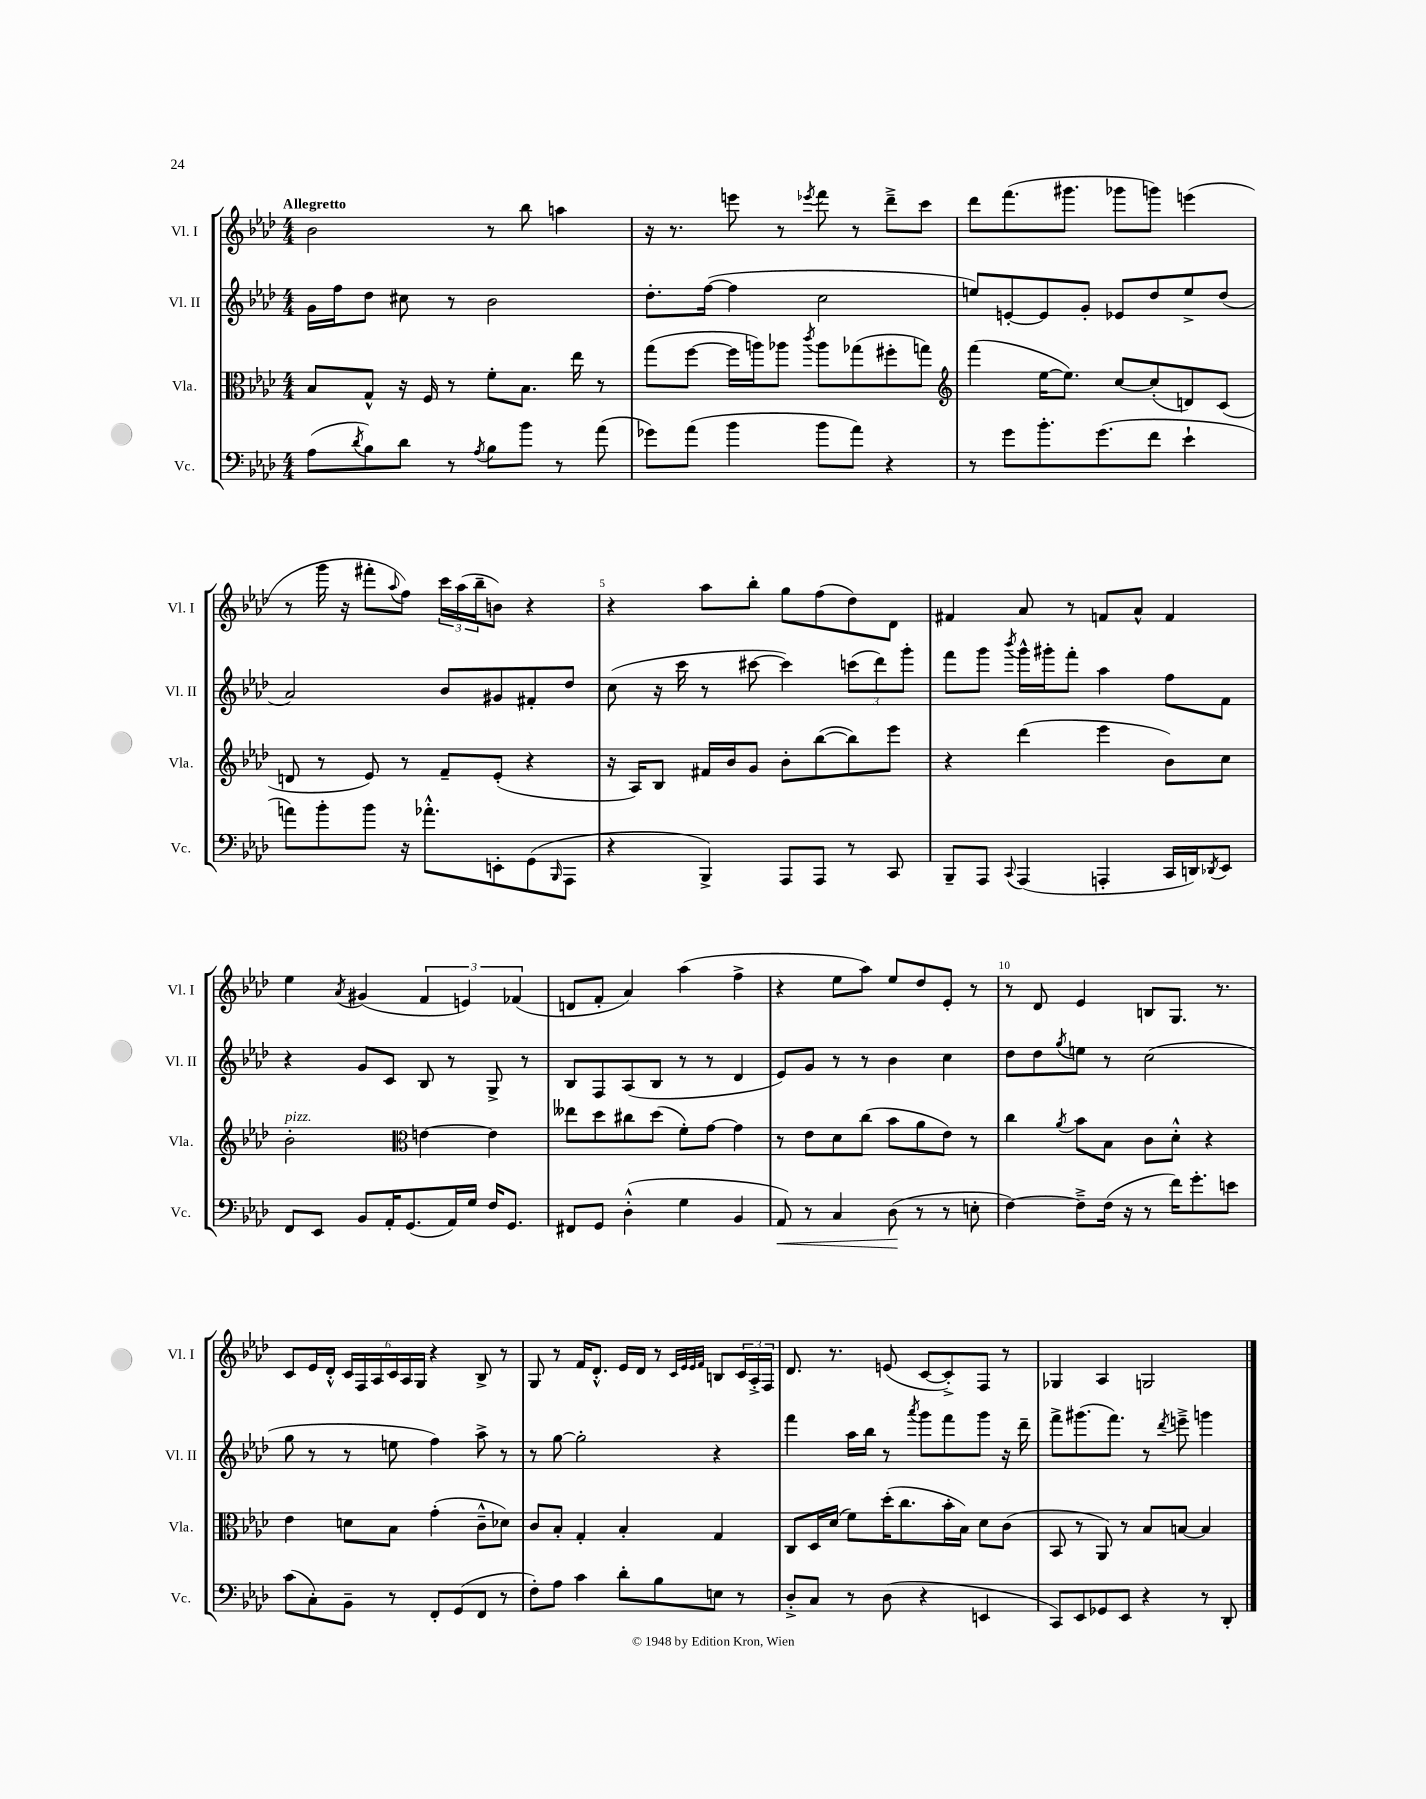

**kern	**kern	**kern	**kern
*staff4	*staff3	*staff2	*staff1
*clefF4	*clefC3	*clefG2	*clefG2
*k[b-e-a-d-]	*k[b-e-a-d-]	*k[b-e-a-d-]	*k[b-e-a-d-]
*M4/4	*M4/4	*M4/4	*M4/4
(8A-	8B-	16g	2b-
.	.	16ff	.
8qd-	.	.	.
8B-)	8G^^	8dd-	.
8d-	16r	8cc#	.
.	16F	.	.
8r	8r	8r	.
8qA-	.	.	.
8B-	8f'	2b-	8r
8b-	8.B-	.	8bb-
8r	.	.	4aa
.	16ee-	.	.
(8a-	8r	.	.
=	=	=	=
8g-)	(8gg	8.dd-'	16r
.	.	.	8.r
(8a-	[8ff	.	.
.	.	([16ff	.
4b-	16ff]	4ff]	8eee
.	16aa)	.	.
.	8aa-	.	8r
.	8qccc	.	8qeee-
8b-	8aa-	2cc	8fff
8a-)	(8gg-	.	8r
4r	8ff#'	.	8ddd-~^
.	8gg)	.	8ccc
=	=	=	=
*	*clefG2	*	*
8r	(4fff	8ee)	8ddd-
8g	.	[8e'	(8.fff
8.b-'	[16ee-	8e]	.
.	8.ee-])	.	8.ggg#
.	.	8g'	.
(8.g	.	.	.
.	[8cc	8e-	8ggg-
8f	(8cc']	8dd-	8ggg)
4e-`	8d)	8ee^	(4eee
.	(8c	(8dd-	.
=	=	=	=
8a)	8d	2a-)	8r
8b-'	8r	.	16ggg
.	.	.	16r
8b-	8e-)	.	8fff#'
.	.	.	8qqaa-
16r	8r	.	8ff)
8.a-'^^	.	.	.
.	8f~	8b-	24ccc
.	.	.	(24aa-
.	.	.	24bb-~
8EE'	(8e-'	8g#	8b)
(8GG	4r	8f#'	4r
16qqBBB-	.	.	.
8AAA-	.	8dd-	.
=	=	=	=
4r	16r	(8cc	4r
.	16A-)	.	.
.	8B-	16r	.
.	.	16ccc	.
4BBB-^)	16f#	8r	8aa-
.	16b-	.	.
.	8g	[8ccc#	8bb-'
8AAA-	8b-'	4ccc#])	8gg
8AAA-	([8bb-	.	(8ff
8r	8bb-])	(12ccc	8dd-)
.	.	12ddd-)	.
8CC	8eee-	.	8d-
.	.	12ggg'	.
=	=	=	=
8BBB-~	4r	8fff	4f#
8AAA-	.	8ggg	.
8qqCC	.	8qbbb-	.
(4AAA-	(4ddd-	16ggg^^	8a-
.	.	16ggg#'	.
.	.	8fff'	8r
4AAA'	4eee-	4aa-	8f
.	.	.	8a-^^
16CC	8b-)	8ff	4f
16DD)	.	.	.
8qDD-	.	.	.
8EE-	8cc	8f	.
=	=	=	=
8FF	2b-'	4r	4ee-
8EE-	.	.	.
.	.	.	8qa-
8BB-	.	8g	(4g#
16AA-'	.	8c	.
(8.GG	.	.	.
*	*clefC3	*	*
.	[4e	8B-	6f
16AA-)	.	8r	.
.	.	.	6e)
16G	.	.	.
16F	4e]	8G^	.
8.GG	.	.	.
.	.	.	(6f-
.	.	8r	.
=	=	=	=
8FF#	8ee--	8B-	8d
8GG	8dd-	8F	8f'
(4D-'^^	8cc#	(8A-	4a-)
.	(8dd-	8B-	.
4G	8f')	8r	(4aa-
.	[8g	8r	.
4BB-	4g]	4d-	4ff^
=	=	=	=
8AA-)	8r	8e-)	4r
8r	8e-	8g	.
4C	8d-	8r	8ee-
.	(8cc	8r	8aa-)
(8D-	8b-	4b-	8ee-
8r	8a-	.	8dd-
8r	8e-)	4cc	8e-'
8E'	8r	.	8r
=	=	=	=
[4F)	4cc	8dd-	8r
.	.	8dd-	8d-
.	8qa-	8qgg	.
8F~^]	8b-	8ee	4e-
(16F	8B-	8r	.
16r	.	.	.
8r	8c	(2cc	8B
16f)	8d-'^^	.	8.G
8.g'	.	.	.
.	4r	.	.
.	.	.	8.r
8e	.	.	.
=	=	=	=
(8c	4e-	8gg	8c
8C')	.	8r	16e-
.	.	.	16d-'^^
8BB-~	8d	8r	24c
.	.	.	24F
.	.	.	24A-
8r	8B-	8ee	24c
.	.	.	24A-
.	.	.	24G
8FF'	(4g'	4ff)	4r
(8GG	.	.	.
8FF	8c~^^	8aa-^	8B-^
8r	8d-)	8r	8r
=	=	=	=
8F')	8c	8r	8G
8A-	8B-'	[8gg	8r
4c	4G'	2gg']	16f
.	.	.	8.d-'^^
8d-'	4B-'	.	16e-
.	.	.	16d-
8B-	.	.	8r
.	.	.	32qqc
.	.	.	32qqe-
.	.	.	32qqe-
.	.	.	32qqf
8E	4G	4r	8B
8r	.	.	24c
.	.	.	24A-'^
.	.	.	24F
=	=	=	=
8D-'^	8C	4fff	8.d-
8C	16D-	.	.
.	(16d-	.	8.r
8r	8f)	16aa-	.
.	.	16bb-	.
(8D-	(16dd-'	8r	(8e
.	8.cc	.	.
.	.	8qaaa-	.
4r	.	8ggg	[8c
.	16b-'	8fff	8c'^])
.	16B-)	.	.
4EE	8d-	8ggg	8F
.	(8c	16r	8r
.	.	16ddd-~	.
=	=	=	=
8CC)	8BB-	8fff^	4G-
8EE-	8r	(8.ggg#	.
8GG-	8AA-)	.	4A-
.	.	8.fff)	.
8EE-	8r	.	.
4r	8B-	8r	2G
.	.	8qddd-	.
.	[8B	8eee~^	.
8r	4B]	4ggg	.
8DD-'	.	.	.
==	==	==	==
*-	*-	*-	*-
